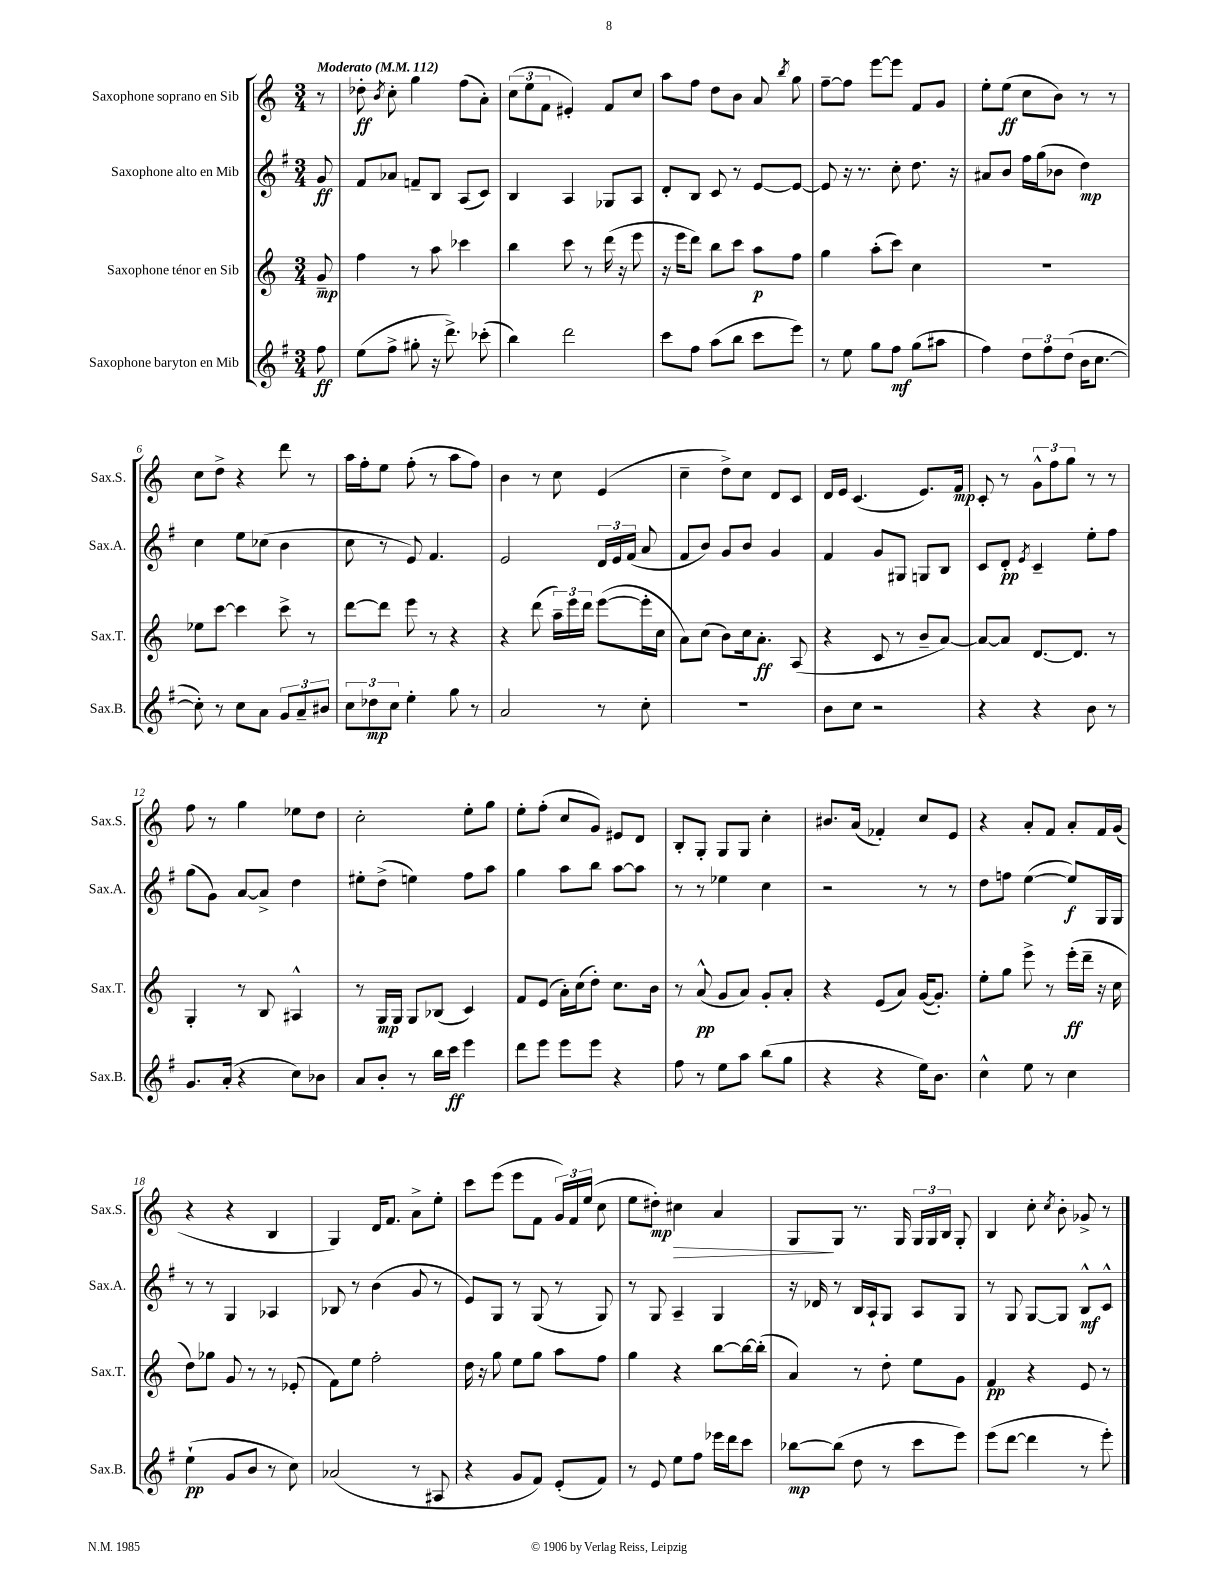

**kern	**kern	**kern	**kern
*staff4	*staff3	*staff2	*staff1
*clefG2	*clefG2	*clefG2	*clefG2
*k[f#]	*k[]	*k[f#]	*k[]
*M3/4	*M3/4	*M3/4	*M3/4
*MM112	*MM112	*MM112	*MM112
8ff#\	8g~/	8g/	8r
=	=	=	=
(8ee\L	4ff\	8f#/L	8dd-'\
.	.	.	8qb/
8ff#^\J	.	8a-/J	8cc'\
8gg#'\	8r	8f~/L	4gg\
16r	8aa\	8B/J	.
8.ddd^\)	.	.	.
.	4ccc-\	(8A/L	(8ff\L
(8ccc-'\	.	8c/J)	8a'\J)
=	=	=	=
4bb\)	4bb\	4B/	(12cc\L
.	.	.	12ee\
.	.	.	12f\J
2ddd\	8ccc\	4A/	4e#'/)
.	8r	.	.
.	(16ddd\	8G-/L	8f/L
.	16r	.	.
.	8eee\	8A/J	8cc/J
=	=	=	=
8ccc\L	16r	8d'/L	8aa\L
.	16eee\LK	.	.
8ff#\J	8ddd\J)	8B/J	8ff\J
(8aa\L	8bb\L	8c/	8dd\L
8bb\J	8ccc\J	8r	8b\J
8ccc\L	8aa\L	[8e/L	8a/
.	.	.	8qbb/
8eee\J)	8ff\J	8e/_J	8gg\
=	=	=	=
8r	4gg\	8e/]	[8ff~\L
8ee\	.	16r	8ff\]J
.	.	8.r	.
8gg\L	(8aa'\L	.	[8eee\L
8ff#\J	8ccc\J)	8cc'\	8eee\]J
(8gg\L	4cc\	8.dd\	8f/L
8aa#\J	.	.	8g/J
.	.	16r	.
=	=	=	=
4ff#\)	2.r	8a#/L	8ee'\L
.	.	8b/J	(8ee\J
12dd\L	.	16ff#\LL	8cc\L
.	.	(16gg\J	.
12ff#\	.	.	.
.	.	8b-\J	8b\J)
(12dd\J	.	.	.
16b\LK	.	4dd\)	8r
[8.cc\J	.	.	.
.	.	.	8r
=	=	=	=
8cc'\])	8ee-\L	4cc\	8cc\L
8r	[8ccc\J	.	8dd^\J
8cc\L	4ccc\]	8ee\L	4r
8a\J	.	(8cc-\J	.
12g/L	8ccc^\	4b\	8ddd\
12a~/	.	.	.
.	8r	.	8r
12b#/J	.	.	.
=	=	=	=
12cc\L	[8ddd\L	8cc\	16aa\LL
.	.	.	16ff'\J
12dd-\	.	.	.
.	8ddd\]J	8r	8ee\J
12cc\J	.	.	.
4ee'\	8eee\	8e/)	(8ff'\
.	8r	4.f#/	8r
8gg\	4r	.	8aa\L
8r	.	.	8ff\J)
=	=	=	=
2a/	4r	2e/	4b\
.	(8ddd\	.	8r
.	24aa~\LL)	.	8cc\
.	24eee\	.	.
.	24ddd\JJ	.	.
8r	([8eee\L	24d/LL	(4e/
.	.	24e/	.
.	.	(24f#/JJ	.
8cc'\	16eee'\]L	8a/	.
.	16cc\JJ	.	.
=	=	=	=
2.r	8a\L)	8f#/L	4cc~\
.	(8cc\J	8b/J)	.
.	8b\L)	8g/L	8dd^\L)
.	16cc\k	8b/J	8cc\J
.	8.a'\J	.	.
.	.	4g/	8d/L
.	(8A/	.	8c/J
=	=	=	=
8b\L	4r	4f#/	16d/LL
.	.	.	16e/JJ
8cc\J	.	.	(4.c/
2r	8c/	8g/L	.
.	8r	8G#/J	.
.	8b~/L	8G/L	8.e/L)
.	[8a/J)	8B/J	.
.	.	.	16f/Jk
=	=	=	=
4r	8a/_L	8c/L	8c'/
.	8a/]J	8d'/J	8r
.	.	8qe/	.
4r	[8.d/L	4c~/	12g^^\L
.	.	.	12ff\
.	.	.	12gg\J
.	8.d/]J	.	.
8b\	.	8ee'\L	8r
8r	8r	8ff#\J	8r
=	=	=	=
8.g/L	4G'/	(8gg\L	8ff\
.	.	8g\J)	8r
(16a'/Jk	.	.	.
4r	8r	[8a/L	4gg\
.	8B/	8a^/]J	.
8cc\L)	4A#^^/	4dd\	8ee-\L
8b-\J	.	.	8dd\J
=	=	=	=
8a/L	8r	8ee#'\L	2cc'\
8b'/J	16G/LL	(8dd^\J	.
.	16G/JJ	.	.
8r	8G/L	4ee\)	.
16bb\LL	(8B-/J	.	.
16ccc\JJ	.	.	.
4eee\	4c/)	8ff#\L	8ee'\L
.	.	8aa\J	8gg\J
=	=	=	=
8ddd\L	8f/L	4gg\	8ee'\L
8eee\J	(8e/J	.	(8ff'\J
8eee\L	16a'\LL)	8aa\L	8cc/L
.	(16cc\J	.	.
8eee\J	8dd'\J)	8bb\J	8g/J)
4r	8.cc\L	[8aa\L	8e#/L
.	.	8aa\]J	8d/J
.	16b\Jk	.	.
=	=	=	=
8ff#\	8r	8r	8B'/L
8r	(8a^^/	8r	8G'/J
8ee\L	8g/L	4ee-\	8G/L
8aa\J	8a/J)	.	8G/J
(8bb\L	8g'/L	4cc\	4cc'\
8gg\J	8a'/J	.	.
=	=	=	=
4r	4r	2r	8.b#/L
.	.	.	(16a/Jk
4r	(8e/L	.	4f-'/)
.	8a/J)	.	.
16ee\LK)	([16g/LK	8r	8cc/L
8.b\J	8.g'/]J)	.	.
.	.	8r	8e/J
=	=	=	=
4cc^^\	8ee'\L	8dd\L	4r
.	8gg\J	8ff\J	.
8ee\	8eee^\	([4ee\	8a'/L
8r	8r	.	8f/J
4cc\	(16eee'\LL	8ee/]L)	8a'/L
.	16ddd~\JJ	.	.
.	16r	16G/L	16f/L
.	16cc\	16G/JJ	(16g/JJ
=	=	=	=
(4ee`\	8dd\L)	8r	4r
.	8gg-\J	8r	.
8g/L	8g/	4G/	4r
8b/J	8r	.	.
8r	8r	4A-/	4B/
8cc\)	(8e-'/	.	.
=	=	=	=
(2a-/	8f\L)	8B-/	4G/)
.	8ee\J	8r	.
.	2ff'\	(4b\	16d/LK
.	.	.	8.f/J
8r	.	8g/	8a^\L
8A#/	.	8r	8ee'\J
=	=	=	=
4r	16dd\	8e/L)	8ccc\L
.	16r	.	.
.	8gg\	8G/J	(8eee\J
8g/L	8ee\L	8r	8eee\L
8f#/J)	8gg\J	(8G/	8f\J
(8e'/L	8aa\L	8r	24g/LL)
.	.	.	24f/
.	.	.	(24ee/JJ
8f#/J)	8ff\J	8G/)	8cc\
=	=	=	=
8r	4gg\	8r	8ee\L
8e/	.	8G/	8dd#'\J)
8ee\L	4r	4A~/	4cc#\
8ff#\J	.	.	.
16eee-\LL	[8bb\L	4G/	4a/
16ddd\J	.	.	.
8ccc\J	16bb\_L	.	.
.	(16bb'\]JJ	.	.
=	=	=	=
[8bb-\L	4a/)	16r	8G/L
.	.	16d-/	.
(8bb-\]J	.	8r	8G/J
8dd\	8r	16B/LL	8.r
.	.	16A`/J	.
8r	8dd'\	8G/J	.
.	.	.	16G/
8ccc\L	8ee\L	8A/L	24G/LL
.	.	.	24G/
.	.	.	24B/JJ
8eee\J)	8g\J	8G/J	8G'/
=	=	=	=
(8eee\L	4f/	8r	4B/
[8ddd\J	.	8G/	.
4ddd\]	4r	[8G/L	8cc'\
.	.	.	8qcc/
.	.	8G/]J	8b'\
8r	8e/	8B^^/L	8g-^/
8eee'\)	8r	8c^^/J	8r
==	==	==	==
*-	*-	*-	*-
